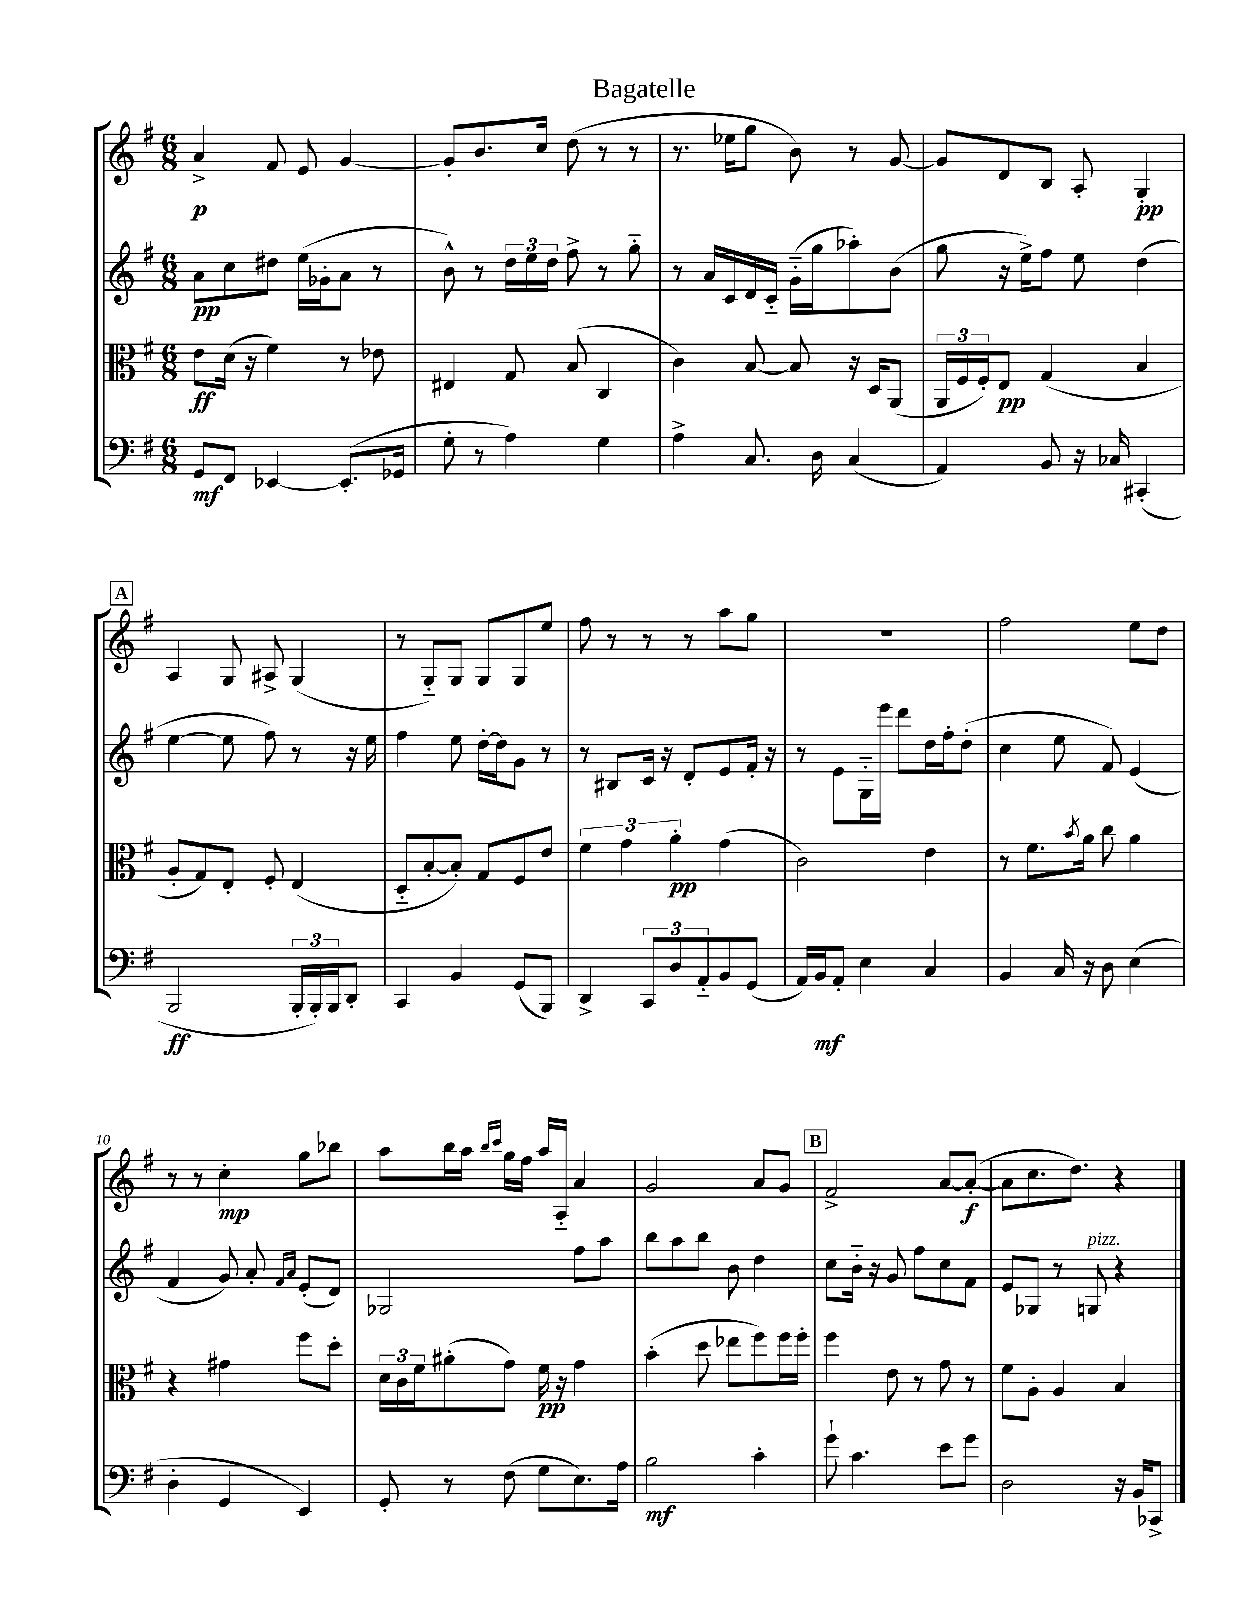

**kern	**kern	**kern	**kern
*staff4	*staff3	*staff2	*staff1
*clefF4	*clefC3	*clefG2	*clefG2
*k[f#]	*k[f#]	*k[f#]	*k[f#]
*M6/8	*M6/8	*M6/8	*M6/8
8GG/L	8e\L	8a\L	4a^/
8FF#/J	(16d\Jk	8cc\	.
.	16r	.	.
[4EE-/	4f#\)	8dd#\J	8f#/
.	.	(16ee\LL	8e/
.	.	16g-'\J	.
(8.EE-'/]L	8r	8a\J	[4g/
.	8e-\	8r	.
16GG-/Jk	.	.	.
=	=	=	=
8G'\	4E#/	8b^^\)	8g'/]L
8r	.	8r	8.b/
4A\)	8G/	24dd\LL	.
.	.	24ee\	.
.	.	.	16cc/Jk
.	.	24dd\JJ	.
.	(8B/	8ff#^\	(8dd\
4G\	4C/	8r	8r
.	.	8gg'~\	8r
=	=	=	=
4A^\	4c\)	8r	8.r
.	.	16a/LL	.
.	.	16c/	16ee-\LK
8.C/	[8B/	16d/	8gg\J
.	.	16c'~/JJ	.
.	8B/]	(16g'~\LL	8b\)
16D\	.	16gg\J	.
(4C/	16r	8aa-'\)	8r
.	16D/LK	.	.
.	(8AA/J	(8b\J	[8g/
=	=	=	=
4AA/)	24AA/LL	8gg\	8g/]L
.	24F#/	.	.
.	24F#'/J)	.	.
.	8E/J	16r	8d/
.	.	16ee^\LK)	.
8BB/	(4G/	8ff#\J	8B/J
16r	.	8ee\	8A'/
16C-/	.	.	.
(4CC#'/	4B/	(4dd\	4G'/
=	=	=	=
2BBB/	8A'/L	[4ee\	4A/
.	8G/)	.	.
.	8E'/J	8ee\]	8G/
.	8F#'/	8ff#\)	8A#^/
24BBB'/LL	(4E/	8r	(4G/
24BBB'/)	.	.	.
24BBB/J	.	.	.
8DD'/J	.	16r	.
.	.	16ee\	.
=	=	=	=
4CC/	8D'~/L	4ff#\	8r
.	[8B'/	.	8G'~/L)
4BB/	8B'/]J)	8ee\	8G/J
.	8G/L	[16dd'\LL	8G/L
.	.	16dd\]J	.
(8GG/L	8F#/	8g\J	8G/
8BBB/J)	8e/J	8r	8ee/J
=	=	=	=
4DD^/	6f#\	8r	8ff#\
.	.	8B#/L	8r
.	6g\	.	.
12CC/L	.	16c/Jk	8r
.	.	16r	.
12D/	6a'\	.	.
.	.	8d'/L	8r
12AA'~/	.	.	.
8BB/	(4g\	8e/	8aa\L
(8GG/J	.	16f#'/Jk	8gg\J
.	.	16r	.
=	=	=	=
16AA/LL)	2c\)	8r	2.r
16BB/J	.	.	.
8AA'/J	.	8e\L	.
4E\	.	16G'~\L	.
.	.	16eee\JJ	.
.	.	8ddd\L	.
4C/	4e\	16dd\L	.
.	.	16ff#'\J	.
.	.	(8dd'\J	.
=	=	=	=
4BB/	8r	4cc\	2ff#\
.	8.f#\L	.	.
16C/	.	8ee\	.
.	8qb/	.	.
16r	16a\Jk	.	.
8D\	8cc\	8f#/)	.
(4E\	4a\	(4e/	8ee\L
.	.	.	8dd\J
=	=	=	=
4D'\	4r	4f#/	8r
.	.	.	8r
4GG/	4g#\	8g/)	4cc'\
.	.	8a'/	.
.	.	16qqf#/LL	.
.	.	16qqa/JJ	.
4EE/)	8ff#\L	(8e'/L	8gg\L
.	8dd'\J	8d/J)	8bb-\J
=	=	=	=
8GG'/	24d\LL	2G-/	8aa\L
.	24c\	.	.
.	24f#\J	.	.
8r	(8a#'\	.	16bb\L
.	.	.	16aa\JJ
.	.	.	16qqbb/LL
.	.	.	16qqccc/JJ
(8F#\	8g\J)	.	16gg\LL
.	.	.	16ff#\JJ
8G\L	16f#\	.	16aa/LL
.	16r	.	16A'~/JJ
8.E\)	4g\	8ff#\L	4a/
.	.	8aa\J	.
16A\Jk	.	.	.
=	=	=	=
2B\	(4b'\	8bb\L	2g/
.	.	8aa\	.
.	8dd\	8bb\J	.
.	8ee-\L	8b\	.
4c'\	8ff#\)	4dd\	8a/L
.	16ff#\L	.	8g/J
.	16ff#'\JJ	.	.
=	=	=	=
8g`\	4ff#\	8cc\L	2f#^/
4.c\	.	16b'~\Jk	.
.	.	16r	.
.	8e\	8g/	.
.	8r	8ff#\L	.
8e\L	8g\	8cc\	[8a/L
8g\J	8r	8f#\J	(8a'/_J
=	=	=	=
2D\	8f#\L	8e/L	8a\]L
.	8A'\J	8G-/J	8.cc\
.	4A/	8r	.
.	.	.	8.dd\J)
.	.	8G/	.
16r	4B/	4r	4r
16BB/LK	.	.	.
8CC-^/J	.	.	.
==	==	==	==
*-	*-	*-	*-
